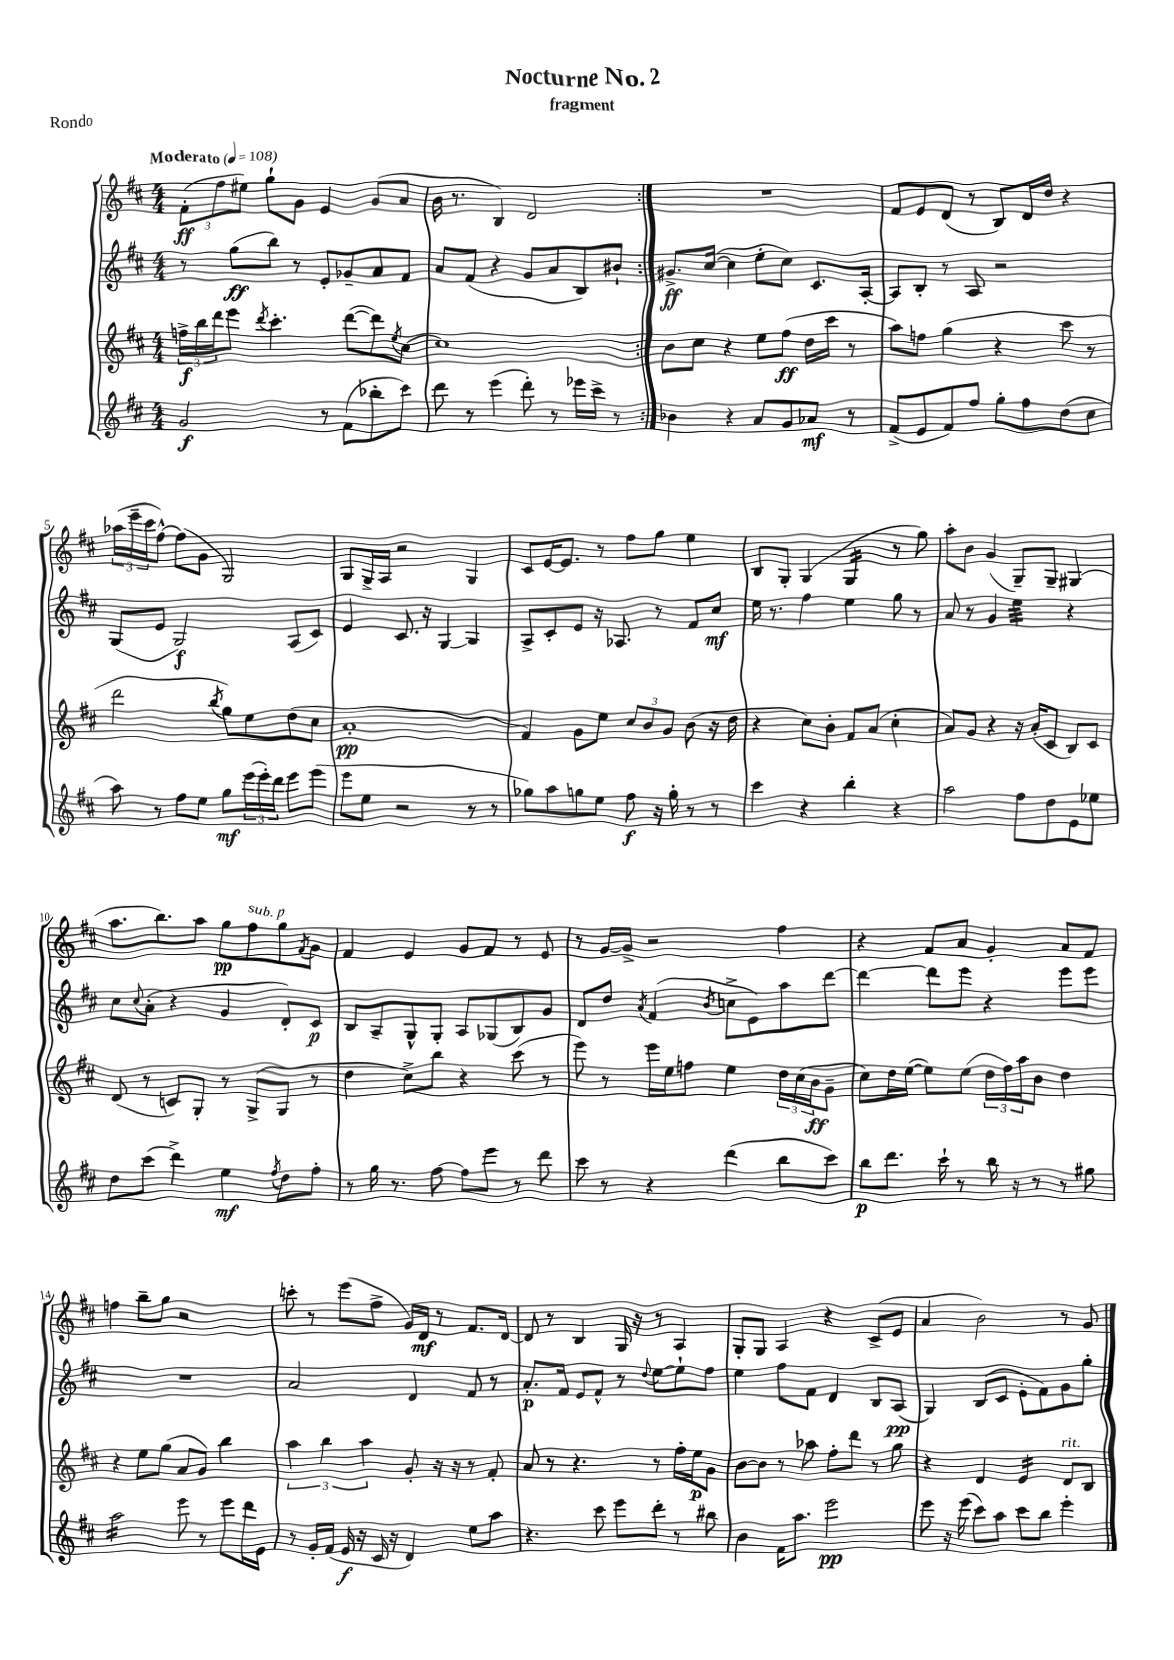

**kern	**dynam	**kern	**dynam	**kern	**dynam	**kern	**dynam
*part4	*part4	*part3	*part3	*part2	*part2	*part1	*part1
*staff4	*staff4	*staff3	*staff3	*staff2	*staff2	*staff1	*staff1
*clefG2	*	*clefG2	*	*clefG2	*	*clefG2	*
*k[f#c#]	*	*k[f#c#]	*	*k[f#c#]	*	*k[f#c#]	*
*M4/4	*	*M4/4	*	*M4/4	*	*M4/4	*
*MM108	*	*MM108	*	*MM108	*	*MM108	*
=1	=1	=1	=1	=1	=1	=1	=1
!	!	!	!	!	!	!LO:TX:a:B:t=Moderato	!
2g/	f	24ffn^\LL	f	8r	.	(12f#'\L	ff
.	.	24bb\	.	.	.	.	.
.	.	24ddd\J	.	.	.	12ff#\	.
.	.	8eee\J	.	(8gg\L	ff	.	.
.	.	.	.	.	.	12ee#X\J)	.
.	.	8qddd/	.	.	.	.	.
.	.	4.ccc#'\	.	8bb\J)	.	8gg`\L	.
.	.	.	.	8r	.	8g\J	.
8r	.	.	.	8e'/L	.	4e/	.
(8f#\L	.	([8ddd\L	.	8g-X~/	.	.	.
8bb-X'\	.	8ddd\])	.	8a/	.	(8g/L	.
.	.	8qee/	.	.	.	.	.
8ccc#\J)	.	[8cc#\J	.	8f#/J	.	8a/J	.
=2	=2	=2	=2	=2	=2	=2	=2
8ddd\	.	1cc#]	.	8a/L	.	16b\	.
.	.	.	.	.	.	8.r	.
8r	.	.	.	(8f#/J	.	.	.
(4eee\	.	.	.	4r	.	4B/)	.
8ddd'\)	.	.	.	8g/L	.	2d/	.
8r	.	.	.	8a/	.	.	.
16eee-X\LL	.	.	.	8B/)	.	.	.
16ccc#^\JJ	.	.	.	.	.	.	.
8r	.	.	.	8b#X`/J	.	.	.
=3:|!	=3:|!	=3:|!	=3:|!	=3:|!	=3:|!	=3:|!	=3:|!
4b-X\	.	8b\L	.	8.g#X^/L	ff	1r	.
.	.	8cc#\J	.	.	.	.	.
.	.	.	.	([16cc#/Jk	.	.	.
4r	.	4r	.	4cc#\]	.	.	.
8a/L	.	8ee\L	.	8ee'\L	.	.	.
8g/	.	(8ff#\J	ff	8cc#\J)	.	.	.
8a-X/J	mf	16dd\LL	.	8.c#/L	.	.	.
.	.	16ccc#\JJ	.	.	.	.	.
8r	.	8r	.	.	.	.	.
.	.	.	.	[16A'/Jk	.	.	.
=4	=4	=4	=4	=4	=4	=4	=4
(8f#^/L	.	8aa\L)	.	8A/L]	.	8f#/L	.
8e/	.	8ffn\J	.	8B'/J	.	8e/	.
8f#/)	.	(4gg\	.	8r	.	(8d/J	.
8ff#/J	.	.	.	8A/	.	8r	.
8gg'\L	.	4r	.	2r	.	8B/L)	.
8ff#\	.	.	.	.	.	16d/L	.
.	.	.	.	.	.	16dd/JJ	.
(8dd\	.	8ccc#\	.	.	.	4r	.
8cc#\J	.	8r	.	.	.	.	.
!!LO:LB:g=z
=5	=5	=5	=5	=5	=5	=5	=5
8aa\)	.	2ddd\	.	(8G/L	.	(24aa-X\LL	.
.	.	.	.	.	.	24eee~\	.
.	.	.	.	.	.	24ccc#\J	.
8r	.	.	.	8e/J	.	[8ff#^^\J)	.
8ff#\L	.	.	.	2G/)	f	(8ff#\L]	.
8ee\J	.	.	.	.	.	8g\J	.
.	.	8qbb/	.	.	.	.	.
8gg\L	mf	8gg\L)	.	.	.	2G/)	.
(24eee\L	.	8ee\	.	.	.	.	.
24eee'\)	.	.	.	.	.	.	.
24ddd\JJ	.	.	.	.	.	.	.
8eee\L	.	(8dd\	.	(8A/L	.	.	.
(8eee\J	.	8cc#\J	.	8c#/J)	.	.	.
=6	=6	=6	=6	=6	=6	=6	=6
8eee\L	.	1a'	pp	4e/	.	8G/L	.
8ee\J	.	.	.	.	.	16G^/L	.
.	.	.	.	.	.	16A/JJ	.
2r	.	.	.	8.c#/	.	2r	.
.	.	.	.	16r	.	.	.
.	.	.	.	[4G/	.	.	.
8r	.	.	.	4G/]	.	4G/	.
8r	.	.	.	.	.	.	.
=7	=7	=7	=7	=7	=7	=7	=7
8gg-X\L)	.	4f#/)	.	8A^/L	.	8c#/L	.
8aa\	.	.	.	8c#'/	.	[16e/K	.
.	.	.	.	.	.	8.e/J]	.
8ggn\	.	8g\L	.	8e/J	.	.	.
8ee\J	.	8ee\J	.	16r	.	8r	.
.	.	.	.	8.A-X/	.	.	.
8ff#\	f	12cc#/L	.	.	.	8ff#\L	.
.	.	12b/	.	.	.	.	.
16r	.	.	.	8r	.	8gg\J	.
.	.	12g/J	.	.	.	.	.
16gg'\	.	.	.	.	.	.	.
8r	.	(8b\	.	8f#/L	.	4ee\	.
8r	.	16r	.	8cc#/J	mf	.	.
.	.	16dd\	.	.	.	.	.
=8	=8	=8	=8	=8	=8	=8	=8
4ccc#\	.	4r	.	16ee\	.	8B/L	.
.	.	.	.	8.r	.	.	.
.	.	.	.	.	.	8G'/J	.
4r	.	8cc#\L)	.	4ff#\	.	(4G/	.
.	.	8b'\J	.	.	.	.	.
*	*	*	*	*	*	*tremolo	*
4bb'\	.	8f#/L	.	4ee\	.	16G/LL	.
.	.	.	.	.	.	16G/	.
.	.	(8a/J	.	.	.	16G/	.
.	.	.	.	.	.	16G/JJ	.
*	*	*	*	*	*	*Xtremolo	*
4r	.	4cc#'\	.	8gg\	.	8r	.
.	.	.	.	8r	.	8gg\)	.
=9	=9	=9	=9	=9	=9	=9	=9
2aa\	.	8a/L)	.	8a/	.	8aa'\L	.
.	.	8g/J	.	8r	.	8b\J	.
.	.	4r	.	4g/	.	(4g/	.
*	*	*	*	*tremolo	*	*	*
8ff#\L	.	16r	.	32ee\LLL	.	8G~/L)	.
.	.	.	.	32ee\	.	.	.
.	.	(16a'/KL	.	32ee\	.	.	.
.	.	.	.	32ee\	.	.	.
8dd\	.	8c#/J	.	32ee\	.	8G~/J	.
.	.	.	.	32ee\	.	.	.
.	.	.	.	32ee\	.	.	.
.	.	.	.	32ee\JJJ	.	.	.
*	*	*	*	*Xtremolo	*	*	*
8e\	.	8B/L)	.	4r	.	(4G#X/	.
8ee-X\J	.	8c#/J	.	.	.	.	.
!!LO:LB:g=z
=10	=10	=10	=10	=10	=10	=10	=10
8dd\L	.	(8d/	.	8cc#\L	.	8.aa\L	.
.	.	.	.	8qqcc#/	.	.	.
(8ccc#\J	.	8r	.	(8a'\J	.	.	.
.	.	.	.	.	.	8.bb\)	.
4ddd^\)	.	8cn/L)	.	4r	.	.	.
.	.	8G'/J	.	.	.	8aa\J	.
4ee\	mf	8r	.	4g/	.	8gg\L	pp
!	!	!	!	!	!	!LO:TX:a:i:t=sub. p	!
.	.	(8G^/L	.	.	.	8ff#\	.
8qff#/	.	.	.	.	.	.	.
8dd\L	.	8G/J	.	8d'/L)	.	8gg\	.
.	.	.	.	.	.	8qf#/	.
8ff#'\J	.	8r	.	8c#/J	p	8g\J	.
=11	=11	=11	=11	=11	=11	=11	=11
8r	.	4dd\	.	8B/L	.	4f#/	.
16gg\	.	.	.	8A~/	.	.	.
8.r	.	.	.	.	.	.	.
.	.	8cc#^\L)	.	8G^^/	.	4e/	.
[8ff#\	.	8bb\J	.	8G'/J	.	.	.
8ff#\L]	.	4r	.	8A/L	.	8g/L	.
8eee\J	.	.	.	(8G-X/	.	8f#/J	.
8r	.	(8ccc#\	.	8B/)	.	8r	.
8ddd\	.	8r	.	8g/J	.	8e/	.
=12	=12	=12	=12	=12	=12	=12	=12
8ccc#\	.	8eee\)	.	8d/L	.	8r	.
8r	.	8r	.	8dd/J	.	[16g/LL	.
.	.	.	.	.	.	16g^/JJ]	.
.	.	.	.	8qa/	.	.	.
4r	.	16eee\LL	.	(4f#/	.	2r	.
.	.	16ee\J	.	.	.	.	.
.	.	8ffn\J	.	.	.	.	.
.	.	.	.	8qb/	.	.	.
(4ddd\	.	4ee\	.	8ccn^\L	.	.	.
.	.	.	.	8e\)	.	.	.
8bb\L	.	24dd\LL	.	8aa\	.	4ff#\	.
.	.	(24cc#\	.	.	.	.	.
.	.	24b\J	ff	.	.	.	.
8ccc#\J)	.	8g~\J	.	[8ddd\J	.	.	.
=13	=13	=13	=13	=13	=13	=13	=13
8bb\L	p	8cc#\L)	.	4ddd\_	.	4r	.
8.ddd\J	.	16dd\L	.	.	.	.	.
.	.	([16ee\JJ	.	.	.	.	.
.	.	8ee\L])	.	8ddd\L]	.	8f#/L	.
16ccc#`\	.	.	.	.	.	.	.
8r	.	(8ee\J	.	8eee\J	.	8a/J	.
16bb\	.	24dd\LL	.	4r	.	4g'/	.
.	.	24ff#\)	.	.	.	.	.
16r	.	.	.	.	.	.	.
.	.	24aa\J	.	.	.	.	.
8r	.	8b\J	.	.	.	.	.
8r	.	4dd\	.	8eee\L	.	8a/L	.
8gg#X\	.	.	.	8eee\J	.	8f#/J	.
!!LO:LB:g=z
=14	=14	=14	=14	=14	=14	=14	=14
*tremolo	*	*	*	*	*	*	*
16aa\LL	.	4r	.	1r	.	4ffn\	.
16aa\	.	.	.	.	.	.	.
16aa\	.	.	.	.	.	.	.
16aa\	.	.	.	.	.	.	.
16aa\	.	8ee\L	.	.	.	8bb~\L	.
16aa\	.	.	.	.	.	.	.
16aa\	.	(8gg\J	.	.	.	8gg\J	.
16aa\JJ	.	.	.	.	.	.	.
*Xtremolo	*	*	*	*	*	*	*
8eee\	.	8a/L	.	.	.	2r	.
8r	.	8g/J)	.	.	.	.	.
8eee\L	.	4bb\	.	.	.	.	.
16ddd\L	.	.	.	.	.	.	.
16e\JJ	.	.	.	.	.	.	.
=15	=15	=15	=15	=15	=15	=15	=15
8r	.	6aa\	.	2a/	.	8cccn'\	.
16g'/LL	.	.	.	.	.	8r	.
.	.	6bb\	.	.	.	.	.
(16f#/JJ	.	.	.	.	.	.	.
16e/	f	.	.	.	.	(8eee\L	.
16r	.	.	.	.	.	.	.
.	.	6aa\	.	.	.	.	.
16c#/	.	.	.	.	.	8ff#^\J	.
16r	.	.	.	.	.	.	.
4d/)	.	8g'/	.	4d/	.	16g/LL)	.
.	.	.	.	.	.	16d/JJ	mf
.	.	16r	.	.	.	8r	.
.	.	16r	.	.	.	.	.
8ee\L	.	8r	.	8f#/	.	8.f#/L	.
8aa\J	.	8f#'/	.	8r	.	.	.
.	.	.	.	.	.	[16d/Jk	.
=16	=16	=16	=16	=16	=16	=16	=16
4.r	.	8a/	.	8.a'/L	p	8d/]	.
.	.	8r	.	.	.	8r	.
.	.	.	.	16f#/Jk	.	.	.
.	.	4.r	.	8e/L	.	4B/	.
8ccc#\	.	.	.	8f#^^/J	.	.	.
8eee\L	.	.	.	8r	.	16G/	.
.	.	.	.	.	.	16r	.
.	.	.	.	8qqdd/	.	.	.
8ddd'\J	.	8r	.	[8ee\L	.	8r	.
8r	.	16ff#'\LL	.	8ee`\]	.	4A/	.
.	.	16ee\J	p	.	.	.	.
8bb#X\	.	8g\J	.	8ff#\J	.	.	.
=17	=17	=17	=17	=17	=17	=17	=17
4b\	.	[8b\L	.	4ee\	.	8G'/L	.
.	.	8b\J]	.	.	.	8G/J	.
16f#\KL	.	8r	.	8ff#\L	.	4A/	.
8.aa\J	.	.	.	.	.	.	.
.	.	8aa-X\	.	8f#\J	.	.	.
2eee\	pp	8ff#'\L	.	4d/	.	4r	.
.	.	8ddd\J	.	.	.	.	.
.	.	8r	.	8B/L	.	(8c#^/L	.
.	.	8gg\	.	(8A/J	pp	8e/J	.
=18	=18	=18	=18	=18	=18	=18	=18
8eee\	.	4r	.	4G/)	.	4a/	.
16r	.	.	.	.	.	.	.
(16eee\	.	.	.	.	.	.	.
8ccc#\L)	.	4d/	.	(8B/L	.	2b\)	.
8aa\J	.	.	.	8c#/J	.	.	.
*	*	*tremolo	*	*	*	*	*
8ccc#\L	.	16e/LL	.	8e'\L	.	.	.
.	.	16e/	.	.	.	.	.
8bb\J	.	16e/	.	8f#\)	.	.	.
.	.	16e/JJ	.	.	.	.	.
*	*	*Xtremolo	*	*	*	*	*
!	!	!LO:TX:a:i:t=rit.	!	!	!	!	!
4eee'\	.	8d/L	.	8g\	.	8r	.
.	.	8B/J	.	8gg'\J	.	8g/	.
==	==	==	==	==	==	==	==
*-	*-	*-	*-	*-	*-	*-	*-
